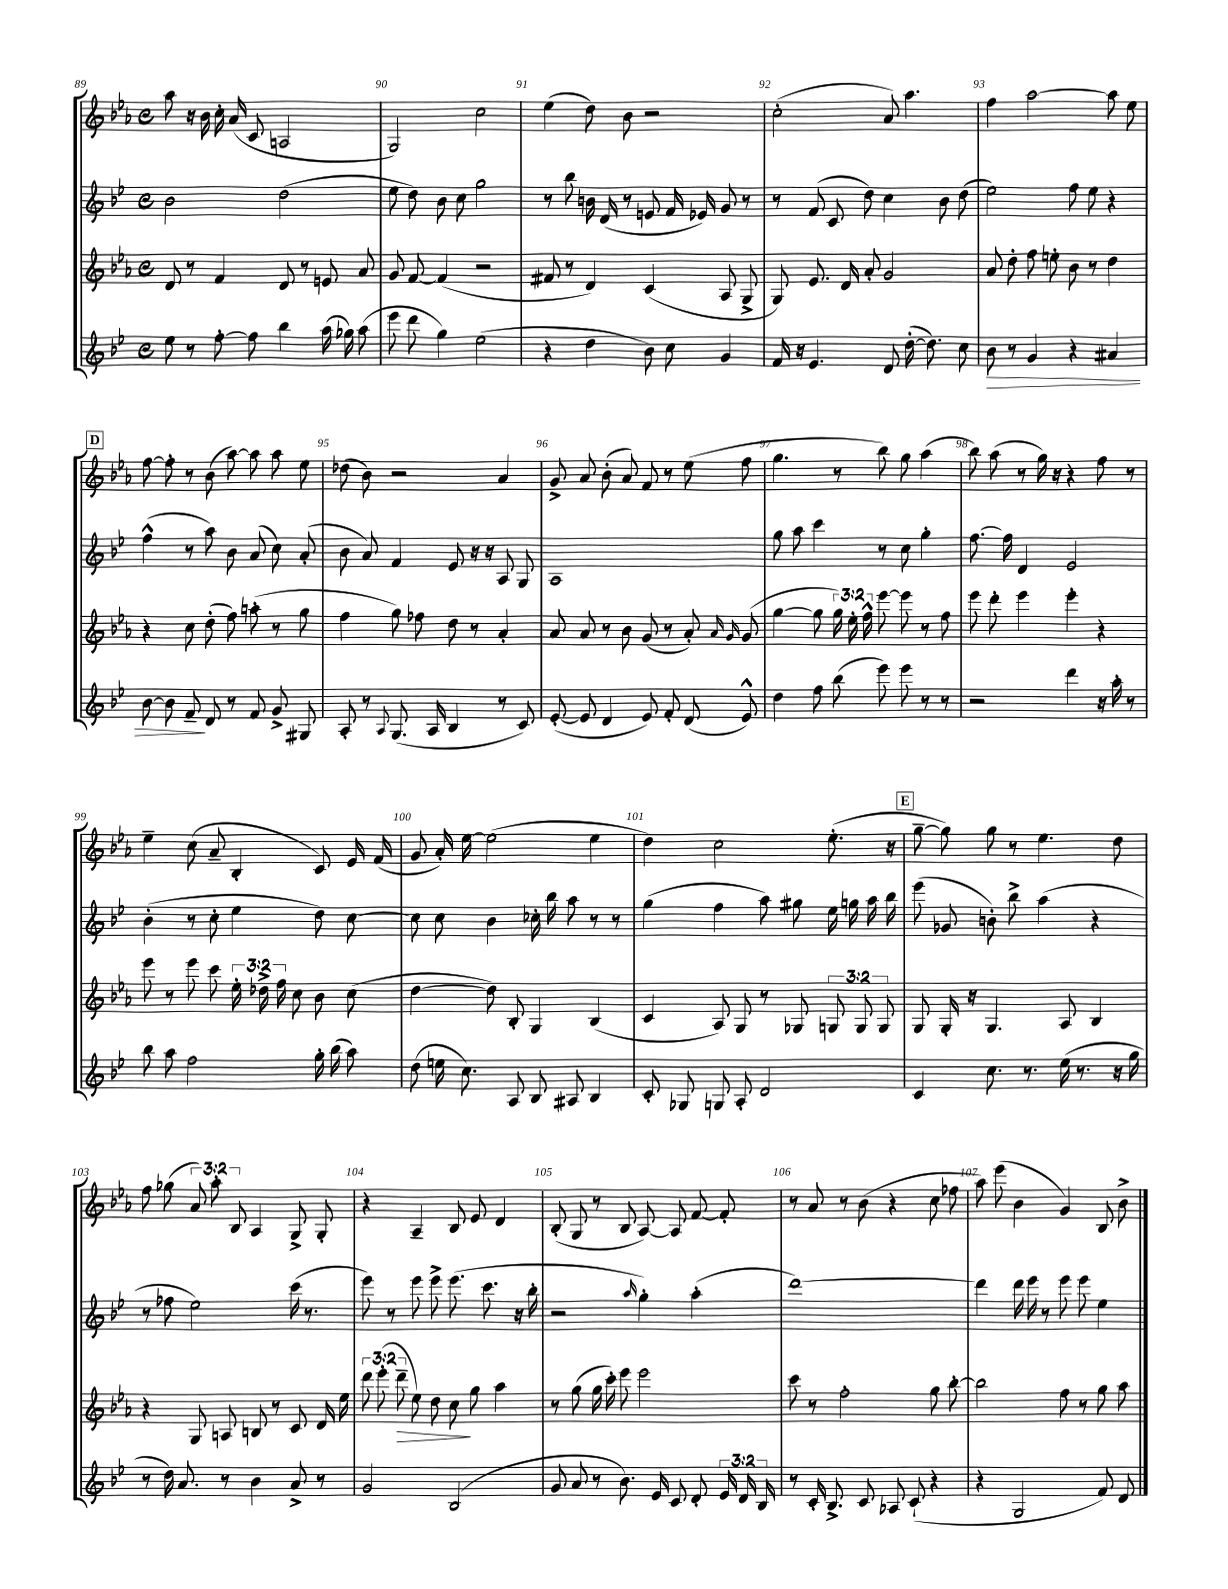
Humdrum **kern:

**kern	**dynam	**kern	**dynam	**kern	**kern
*part4	*part4	*part3	*part3	*part2	*part1
*staff4	*staff4	*staff3	*staff3	*staff2	*staff1
*clefG2	*	*clefG2	*	*clefG2	*clefG2
*k[b-e-]	*	*k[b-e-a-]	*	*k[b-e-]	*k[b-e-a-]
*M4/4	*	*M4/4	*	*M4/4	*M4/4
*met(c)	*	*met(c)	*	*met(c)	*met(c)
=89	=89	=89	=89	=89	=89
8ee-\	.	8d/	.	2b-\	8aa-\
8r	.	8r	.	.	16r
.	.	.	.	.	16b-\
[8ff'\	.	4f/	.	.	16cc'\
.	.	.	.	.	(16a-/
8ff\]	.	.	.	.	8c/
4bb-\	.	8d/	.	(2dd\	2An/
.	.	8r	.	.	.
(16aa\	.	8en/	.	.	.
16gg-X\)	.	.	.	.	.
(8aa\	.	8a-/	.	.	.
=90	=90	=90	=90	=90	=90
8eee-\	.	8g/	.	8ee-\	2G/)
8ddd\	.	[8f/	.	8dd\)	.
4gg\)	.	(4f/]	.	8b-\	.
.	.	.	.	8cc\	.
(2ee-\	.	2r	.	2gg\	2cc\
=91	=91	=91	=91	=91	=91
4r	.	8f#X/	.	8r	(4ee-\
.	.	8r	.	8bb-\	.
4dd\	.	4d/)	.	16bn\	8dd\)
.	.	.	.	(16d/	.
.	.	.	.	8r	8b-\
8b-\)	.	(4c/	.	8en/	2r
8cc\	.	.	.	16f/	.
.	.	.	.	16e-X/)	.
4g/	.	8A-/	.	8g/	.
.	.	8G^/	.	8r	.
=92	=92	=92	=92	=92	=92
16f/	.	8G/)	.	8r	(2cc'\
16r	.	.	.	.	.
4.e-/	.	8.e-/	.	(8f/	.
.	.	.	.	8c/	.
.	.	16d/	.	.	.
.	.	8a-'/	.	8dd\)	.
8d/	.	2g/	.	4cc\	8a-/)
([16dd'\	.	.	.	.	4.aa-\
8.dd\])	.	.	.	.	.
.	.	.	.	8b-\	.
8cc\	.	.	.	(8dd\	.
=93	=93	=93	=93	=93	=93
!	!LO:HP:b	!	!	!	!
8b-\	>	8a-/	.	2ee-\)	4ff\
8r	.	8dd'\	.	.	.
4g/	.	8ff\	.	.	[2aa-\
.	.	8een'\	.	.	.
4r	.	8b-\	.	8ff\	.
.	.	8r	.	8ee-\	.
4a#X/	.	4dd\	.	4r	8aa-\]
.	.	.	.	.	8ee-\
!!LO:LB:g=z
!!LO:REH:place=s1:t=D
=94	=94	=94	=94	=94	=94
[8b-\	.	4r	.	(4ff^^\	[8ff\
8b-\]	.	.	.	.	8ff'\]
8f~/	.	8cc\	.	8r	8r
8d/	]	(8dd'\	.	8aa\)	(8b-\
8r	.	8ff\)	.	8b-\	[8aa-\)
8f/	.	(8aan'\	.	(8a/	8aa-\]
8g^/	.	8r	.	8cc\)	8aa-\
8G#X/	.	8gg\	.	(8a'/	8ee-\
=95	=95	=95	=95	=95	=95
8A'/	.	4ff\	.	8b-\	(8dd-X\
8r	.	.	.	8a/)	8b-\)
8qqA/	.	.	.	.	.
(8.G/	.	8gg\)	.	4f/	2r
.	.	8ff-X\	.	.	.
16A/	.	.	.	.	.
4B-/	.	8dd\	.	8e-/	.
.	.	8r	.	16r	.
.	.	.	.	16r	.
8r	.	4a-'/	.	8A/	4a-/
8c/)	.	.	.	8G/	.
=96	=96	=96	=96	=96	=96
([8e-'/	.	8a-/	.	1A	8g^/
8e-/]	.	8a-/	.	.	8a-/
4d/	.	8r	.	.	(8b-'\
.	.	8b-\	.	.	8a-/)
8e-/)	.	(8g/	.	.	8f/
8f'/	.	8r	.	.	8r
(8d/	.	8a-'/)	.	.	(8ee-\
.	.	16qqa-/	.	.	.
.	.	16qqg/	.	.	.
8e-^^/)	.	(8g/	.	.	8ff\
=97	=97	=97	=97	=97	=97
4dd\	.	[4gg\	.	8gg\	4.gg\
.	.	.	.	8aa\	.
8ff\	.	8gg\]	.	4ccc\	.
(8bb-\	.	24gg\)	.	.	8r
.	.	24ee-'\	.	.	.
.	.	24ff^^\	.	.	.
8eee-\)	.	[8eee-\	.	8r	8bb-\)
8eee-\	.	8eee-\]	.	8cc\	8gg\
8r	.	8r	.	4gg'\	(4aa-\
8r	.	8ff\	.	.	.
=98	=98	=98	=98	=98	=98
2r	.	8eee-\	.	[8.ff\	8bb-\)
.	.	8ddd'\	.	.	(8aa-\
.	.	.	.	16ff\]	.
.	.	4eee-\	.	4d/	8r
.	.	.	.	.	16gg\)
.	.	.	.	.	16r
4ddd\	.	4eee-'\	.	2e-/	4r
16r	.	4r	.	.	8ff\
16aa'\	.	.	.	.	.
8r	.	.	.	.	8r
!!LO:LB:g=z
=99	=99	=99	=99	=99	=99
8bb-\	.	8eee-\	.	(4b-'\	4ee-~\
8aa\	.	8r	.	.	.
2ff\	.	8eee-\	.	8r	(8cc\
.	.	8ccc\	.	8cc'\	8a-~/
.	.	24ee-'\	.	4ee-\	4B-'/
.	.	24dd-X^\	.	.	.
.	.	24ff\	.	.	.
.	.	8cc\	.	.	.
16gg'\	.	8b-\	.	8dd\)	8c/)
(16bb-\	.	.	.	.	.
8aa\)	.	(8cc\	.	[8cc\	16e-/
.	.	.	.	.	(16f/
=100	=100	=100	=100	=100	=100
(8dd\	.	[4dd\	.	8cc\]	8g/
16een\	.	.	.	8cc\	16a-'/)
8.cc\)	.	.	.	.	[16ee-\
.	.	8dd\])	.	4b-\	(2ee-\]
8A/	.	8B-'/	.	.	.
8B-/	.	4G/	.	16cc-X'\	.
.	.	.	.	16bb-\	.
8A#X/	.	.	.	8aa\	.
4B-/	.	(4B-/	.	8r	4ee-\
.	.	.	.	8r	.
=101	=101	=101	=101	=101	=101
8c'/	.	4c/	.	(4gg\	4dd\)
8G-X/	.	.	.	.	.
8Gn/	.	8A-/)	.	4ff\	2cc\
8A'/	.	8G/	.	.	.
2d/	.	8r	.	8aa\)	.
.	.	8G-X/	.	8gg#X\	.
.	.	12Gn/	.	16ee-\	(8.ee-'\
.	.	.	.	16ggn\	.
.	.	12G/	.	.	.
.	.	.	.	16aa\	.
.	.	12G/	.	.	.
.	.	.	.	16bb-\	16r
!!LO:REH:place=s1:t=E
=102	=102	=102	=102	=102	=102
4c/	.	8G/	.	(8eee-\	[8gg~\
.	.	16G'/	.	8g-X/	8gg\])
.	.	16r	.	.	.
8.cc\	.	4.G/	.	8bn'\)	8gg\
.	.	.	.	8bb-^\	8r
8.r	.	.	.	.	.
.	.	.	.	(4aa\	4.ee-\
(16ee-\	.	8A-/	.	.	.
8.r	.	.	.	.	.
.	.	4B-/	.	4r	.
16r	.	.	.	.	8dd\
16gg\	.	.	.	.	.
!!LO:LB:g=z
=103	=103	=103	=103	=103	=103
8r	.	4r	.	8r	8ff\
16dd\)	.	.	.	8ff-X\	(8gg-X\
8.a/	.	.	.	.	.
.	.	8G/	.	2ee-\)	12a-/)
.	.	.	.	.	12aa-'\
8r	.	8An/	.	.	.
.	.	.	.	.	12B-/
4b-\	.	8Bn/	.	.	4A-/
.	.	8r	.	.	.
8a^/	.	8c/	.	(16ccc\	8G^/
.	.	.	.	8.r	.
8r	.	16d/	.	.	8G'/
.	.	16ee-\	.	.	.
=104	=104	=104	=104	=104	=104
2g/	.	12ddd\	.	8eee-\)	4r
.	.	(12eee-'\	.	.	.
.	.	.	.	8r	.
!	!	!	!LO:HP:b	!	!
.	.	12ddd~\	>	.	.
.	.	8ee-\)	.	8eee-\	4A-~/
.	.	8dd\	.	8eee-^\	.
(2B-/	.	8cc\	.	(8.eee-\	8B-/
.	.	8gg\	]	.	8e-/
.	.	.	.	8.ccc\	.
.	.	4aa-\	.	.	4d/
.	.	.	.	16r	.
.	.	.	.	16bb-'\	.
=105	=105	=105	=105	=105	=105
8g/	.	8r	.	2r	(8B-'/
8a/	.	(8gg\	.	.	8G/
8r	.	16gg\	.	.	8r
.	.	16ccc'\)	.	.	.
8.b-\)	.	8eee-\	.	.	8B-/
.	.	.	.	16qqaa/	.
.	.	2eee-\	.	4gg'\)	[8A-/)
16e-/	.	.	.	.	.
8c/	.	.	.	.	8A-/]
8d'/	.	.	.	(4aa'\	[8f/
24e-/	.	.	.	.	8f'/]
24d/	.	.	.	.	.
24B-/	.	.	.	.	.
=106	=106	=106	=106	=106	=106
8r	.	8ccc\	.	[1ddd)	8r
16c'/	.	8r	.	.	8a-/
8.B-^/	.	.	.	.	.
.	.	2ff'\	.	.	8r
8c/	.	.	.	.	(8b-\
8A-X/	.	.	.	.	4r
(8c`/	.	.	.	.	.
4r	.	8gg\	.	.	8cc\
.	.	[8bb-'\	.	.	8ff-X\
=107	=107	=107	=107	=107	=107
4r	.	2bb-\]	.	4ddd\]	8aa-\)
.	.	.	.	.	(8eee-\
2G/	.	.	.	16ddd\	4b-\
.	.	.	.	16eee-\	.
.	.	.	.	8r	.
.	.	8ff\	.	8eee-\	4g/)
.	.	8r	.	8eee-\	.
8f/)	.	8gg\	.	4ee-\	8B-/
8d/	.	8aa-\	.	.	8b-^\
==	==	==	==	==	==
*-	*-	*-	*-	*-	*-
